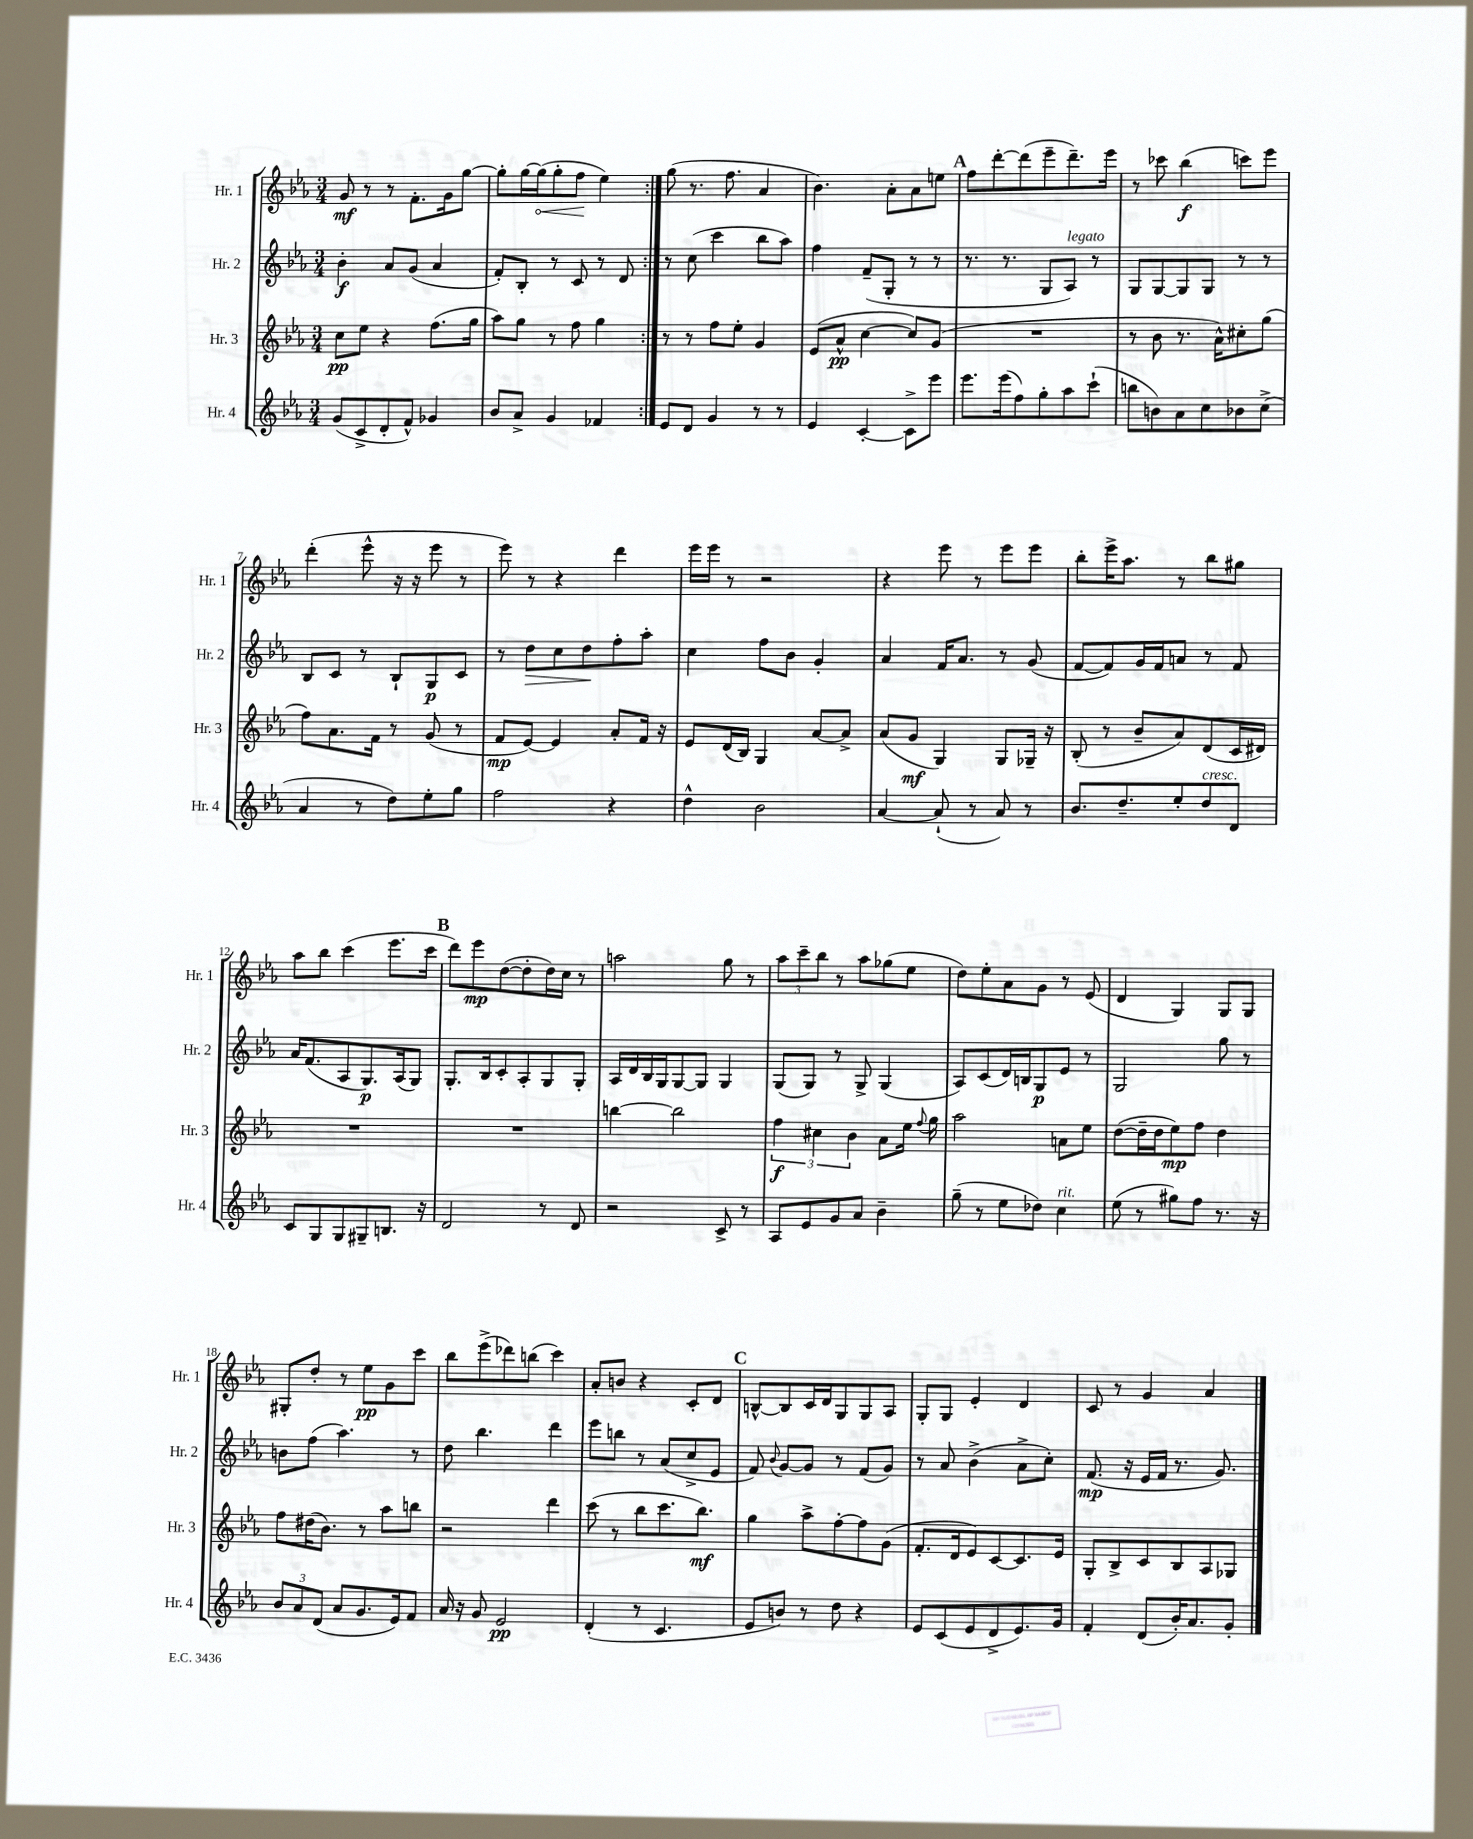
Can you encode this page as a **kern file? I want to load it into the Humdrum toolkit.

**kern	**kern	**kern	**kern
*staff4	*staff3	*staff2	*staff1
*clefG2	*clefG2	*clefG2	*clefG2
*k[b-e-a-]	*k[b-e-a-]	*k[b-e-a-]	*k[b-e-a-]
*M3/4	*M3/4	*M3/4	*M3/4
(8g/L	8cc\L	4b-'\	8g/
8c^/	8ee-\J	.	8r
8d'/	4r	8a-/L	8r
8f^^/J)	.	(8g/J	8.f'\L
4g-/	(8.ff\L	4a-/	.
.	.	.	16g\k
.	.	.	[8gg\J
.	16gg\Jk	.	.
=	=	=	=
8b-/L	8aa-\L)	8f'/L)	8gg'\]L
8a-^/J	8gg\J	8B-'/J	[16gg\L
.	.	.	(16gg\]J
4g/	8r	8r	8gg'\
.	8ff\	8c/	8ff\J
4f-/	4gg\	8r	4ee-\)
.	.	8d/	.
=:|!	=:|!	=:|!	=:|!
8e-/L	8r	8r	(8gg\
8d/J	8r	(8cc\	8.r
4g/	8ff\L	4ccc\	.
.	.	.	8.ff\
.	8ee-'\J	.	.
8r	4g/	8bb-\L	4a-/
8r	.	8aa-\J)	.
=	=	=	=
4e-/	(8e-/L	4ff\	4.b-\)
.	8a-^^/J	.	.
[4c'/	[4cc\	(8f~/L	.
.	.	8G'/J	8a-'\L
8c^\]L	8cc/]L)	8r	8a-\
8eee-\J	(8g/J	8r	8ee\J
=	=	=	=
8.eee-\L	2.r	8.r	8ff\L
.	.	.	[8ddd'\
(16eee-\k	.	8.r	.
8ff\)	.	.	(8ddd\]
8gg'\	.	8G/L	8eee-~\
8aa-\	.	8A-/J)	8.ddd~\)
(8ccc`\J	.	8r	.
.	.	.	16eee-\Jk
=	=	=	=
8bb\L	8r	8G/L	8r
8b\)	8b-\	[8G/	8ccc-\
8a-\	8.r	8G/]	(4bb-\
8cc\	.	8G/J	.
.	16a-^^\LK)	.	.
8b-\	8cc#'\	8r	8ccc\L)
(8cc^\J	(8gg\J	8r	8eee-\J
=	=	=	=
4a-/	8ff\L)	8B-/L	(4ddd'\
.	8.a-\	8c/J	.
8r	.	8r	8eee-^^\
.	16f\Jk	.	.
8dd\L)	8r	8B-`/L	16r
.	.	.	16r
8ee-'\	(8g/	8G/	8eee-\
8gg\J	8r	8c/J	8r
=	=	=	=
2ff\	8f/L	8r	8eee-\)
.	[8e-/J)	8dd\L	8r
.	4e-/]	8cc\	4r
.	.	8dd\	.
4r	8a-'/L	8ff'\	4ddd\
.	16f/Jk	8aa-'\J	.
.	16r	.	.
=	=	=	=
4dd^^\	8e-/L	4cc\	16eee-\LL
.	.	.	16eee-\JJ
.	(16d/L	.	8r
.	16B-/JJ)	.	.
2b-\	4G/	8ff\L	2r
.	.	8b-\J	.
.	[8a-/L	4g'/	.
.	8a-^/]J	.	.
=	=	=	=
[4a-/	(8a-/L	4a-/	4r
.	8g/J	.	.
(8a-`/]	4G/)	16f/LK	8eee-\
.	.	8.a-/J	.
8r	.	.	8r
8a-/)	8G/L	8r	8eee-\L
8r	16G-~/Jk	(8g/	8eee-\J
.	16r	.	.
=	=	=	=
8.b-/L	(8B-'/	[8f/L	8bb-'\L
.	8r	8f/])	16eee-^\K
8.dd~/	.	.	8.aa-\J
.	8b-~/L	16g/L	.
.	.	16f/J	.
8ee-'/	8a-/)	8a/J	8r
8dd/	(8d/	8r	8bb-\L
8d/J	16c/L	8f/	8gg#\J
.	16d#/JJ)	.	.
=	=	=	=
8c/L	2.r	16a-/LK	8aa-\L
.	.	(8.f/	.
8G/	.	.	8bb-\J
8G/	.	8A-/	(4ccc\
8G#~/	.	8.G/)	.
8.B/J	.	.	8.eee-\L
.	.	(16A-/k	.
.	.	8G/J)	.
16r	.	.	16ccc\Jk
=	=	=	=
2d/	2.r	8.G'/L	8ddd\L)
.	.	.	8eee-\
.	.	16B-/k	.
.	.	8c'/	([8dd\
.	.	8A-'/	8dd'\]
8r	.	8G/	16dd\L)
.	.	.	16cc\JJ
8d/	.	8G'/J	8r
=	=	=	=
2r	[4bb\	16A-/LL	2aa\
.	.	16d/	.
.	.	16B-/	.
.	.	16G/J	.
.	2bb\]	[8G/	.
.	.	8G/]J	.
8c^/	.	4G/	8gg\
8r	.	.	8r
=	=	=	=
8A-/L	6ff\	(8G/L	12aa-\L
.	.	.	12ccc~\
8e-/	.	8G/J)	.
.	6cc#\	.	12bb-\J
8g/	.	8r	8r
.	6b-\	.	.
8a-/J	.	8G^/	8aa-\L
4b-~\	8a-\L	(4G/	(8gg-\
.	16ee-\Jk	.	8ee-\J
.	8qqff/	.	.
.	16gg\	.	.
=	=	=	=
(8gg~\	2aa-\	8A-/L)	8dd\L)
8r	.	(8c/	8ee-'\
8ee-\L	.	16d/L)	8a-\
.	.	16B/J	.
8dd-\J)	.	8G/	8g\J
4cc\	8a\L	8e-/J	8r
.	8ee-\J	8r	(8e-/
=	=	=	=
(8ee-\	([8dd\L	2G/	4d/
8r	16dd~\]L	.	.
.	16dd\J	.	.
8gg#\L)	8ee-\)	.	4G/)
8ff\J	8ff\J	.	.
8.r	4dd\	8gg\	8G/L
.	.	8r	8G/J
16r	.	.	.
=	=	=	=
12b-/L	8ff\L	8b\L	8G#'/L
12a-/	.	.	.
.	(16dd#\K	(8ff\J	8dd'/J
(12d/J	.	.	.
.	8.b-\J)	.	.
8a-/L	.	4.aa-\)	8r
8.g/	8r	.	8ee-\L
.	8aa-\L	.	8g\
16e-/k)	.	.	.
8f/J	8bb\J	8r	8ccc\J
=	=	=	=
16a-/	2r	8dd\	8bb-\L
16r	.	.	.
8g/	.	4.bb-\	(8eee-^\
2e-/	.	.	8ddd-\)
.	.	.	(8bb\J
.	4ddd\	4ddd\	4ccc\)
=	=	=	=
(4d'/	(8ccc\	8eee-\L	8a-'/L
.	8r	8bb\J	8b/J
8r	8bb-\L	8r	4r
4.c/	8.ccc\	(8a-/L	.
.	.	8cc^/	8c'/L
.	8.bb-\J)	.	.
.	.	8e-/J	8d/J
=	=	=	=
8e-/L	4gg\	8f/)	[8B^^/L
.	.	8qqb-/	.
8b/J)	.	[8g/L	8B/]
8r	8aa-^\L	8g/]J	16c/L
.	.	.	16d/J
8dd\	[8ff'\	8r	8G/
4r	8ff\]	(8f/L	8G/
.	(8g\J	8g/J)	8A-/J
=	=	=	=
8e-/L	8.f'/L	8r	8G'/L
(8c/	.	8a-/	8G/J
.	16d/k	.	.
8e-/	8e-/)	(4b-^\	4e-'/
8d^/	[8c/	.	.
8.e-/)	8.c/]	8a-^\L	4d/
.	.	8cc'\J)	.
16g/Jk	16e-/Jk	.	.
=	=	=	=
4f'/	8G'/L	(8.f/	8c/
.	8B-^/	.	8r
.	.	16r	.
(8d/L	8c/	16e-/LL	4g/
.	.	16f/JJ	.
16b-'/K)	8B-/	8.r	.
8.a-/	.	.	.
.	8A-/	.	4a-/
.	.	8.g/)	.
8g'/J	8G-/J	.	.
==	==	==	==
*-	*-	*-	*-
